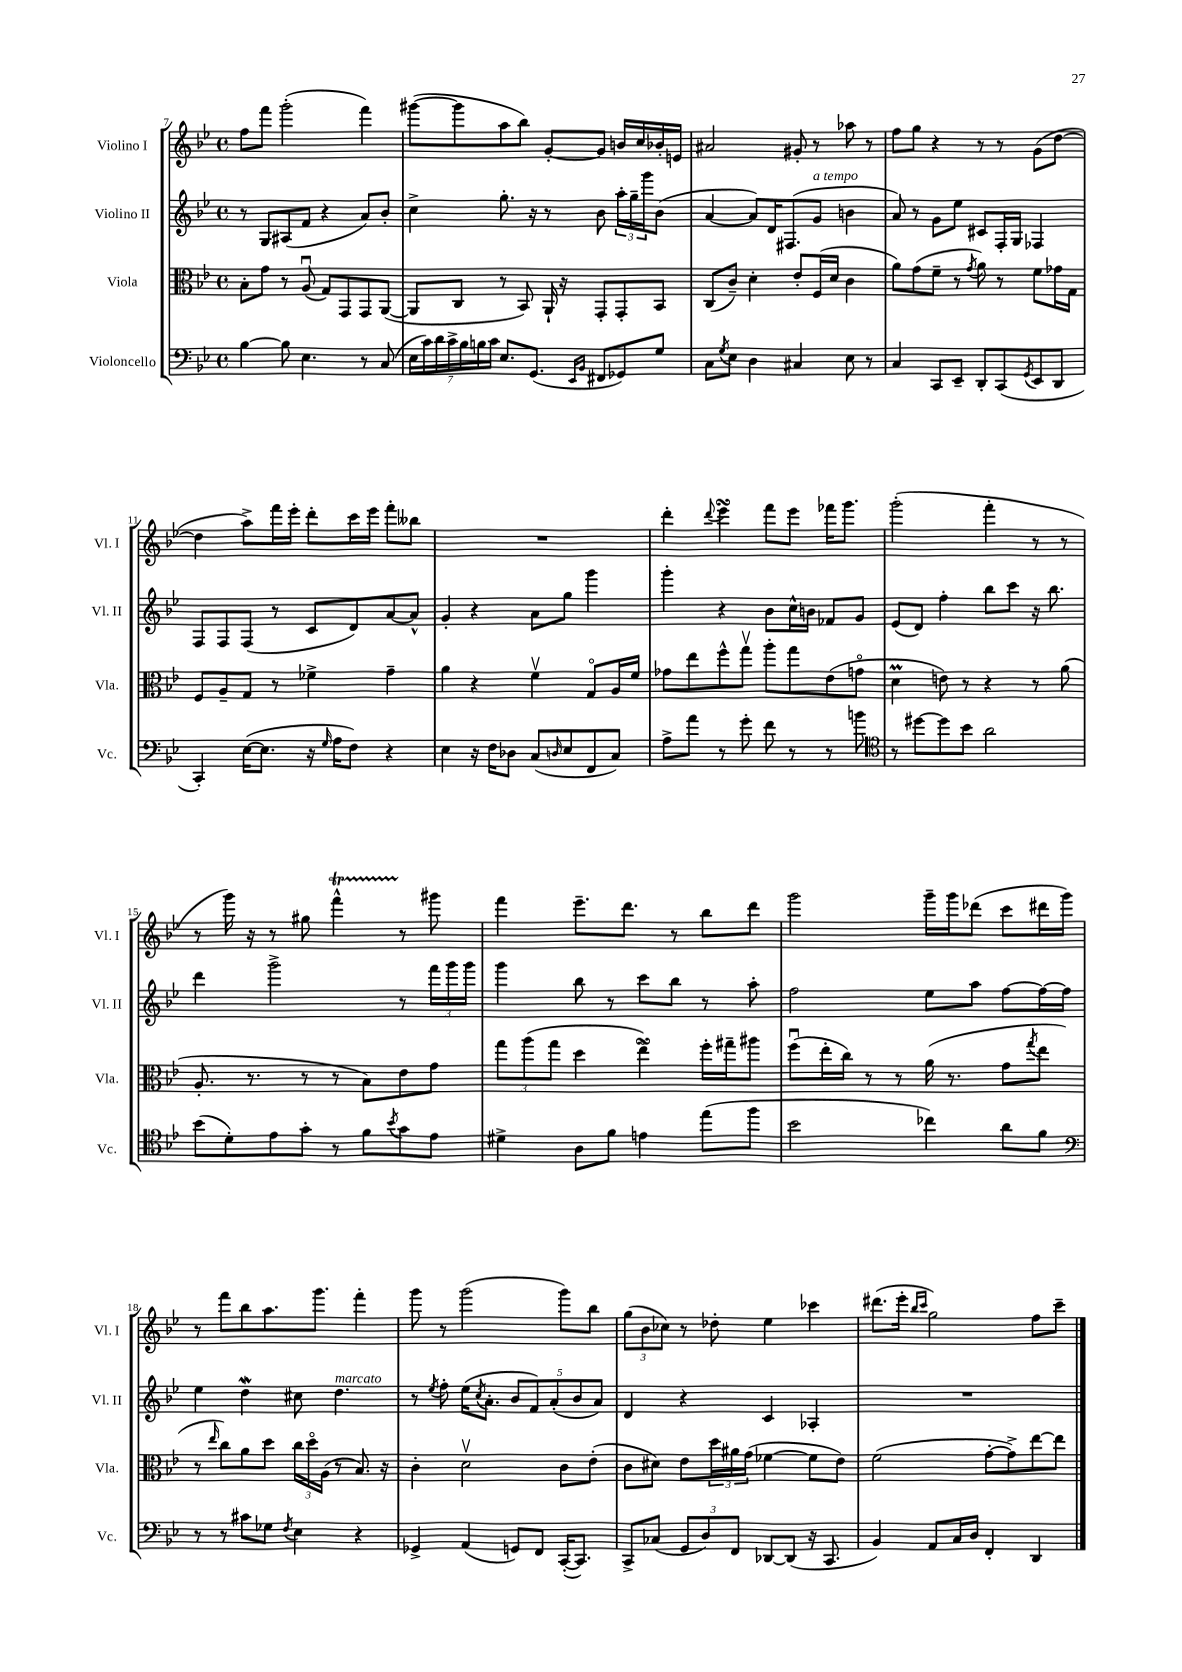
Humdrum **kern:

**kern	**kern	**kern	**kern
*part4	*part3	*part2	*part1
*staff4	*staff3	*staff2	*staff1
*I"Violoncello	*I"Viola	*I"Violino II	*I"Violino I
*I'Vc.	*I'Vla.	*I'Vl. II	*I'Vl. I
*clefF4	*clefC3	*clefG2	*clefG2
*k[b-e-]	*k[b-e-]	*k[b-e-]	*k[b-e-]
*M4/4	*M4/4	*M4/4	*M4/4
*met(c)	*met(c)	*met(c)	*met(c)
=7	=7	=7	=7
[4B-\	8B-'\L	8r	8ff\L
.	8g\J	8G/L	8fff\J
8B-\]	8r	(8A#X/	(2ggg'\
4.E-\	(8Au/	8f/J	.
.	8G/L)	4r	.
.	8GG/	.	.
8r	8GG/	8a/L)	4fff\)
(8C/	([8AA/J	8b-'/J	.
=8	=8	=8	=8
28E-\LL	8AA/L]	4cc^\	([8ggg#X\L
28c\)	.	.	.
28d\	.	.	.
28c^\	.	.	.
.	8C/J	.	8ggg#\]
28B-\	.	.	.
28Bn\	.	.	.
28c\JJ	.	.	.
8.E-/L	8r	8.gg'\	8aa\
.	8BB-/)	.	8bb-\J)
(8.GG/J	.	16r	.
.	16AA`/	8r	[8g'/L
.	16r	.	.
16qqEE-/LL	.	.	.
16qqBB-/JJ	.	.	.
8FF#X/L	8GG'/L	8b-\	8g/J]
8GG-X/)	8GG'/	24aa'\LL	16bn/LL
.	.	24gg~\	.
.	.	.	16cc/
.	.	24ggg\J	.
8G/J	8BB-/J	(8b-\J	16b-X'/
.	.	.	16en/JJ
=9	=9	=9	=9
8C\L	(8C/L	[4a/	2a#X/
8qG/	.	.	.
8E-\J	8c~/J)	.	.
4D\	4d'\	8a/L])	.
.	.	16d/K	.
.	.	(8.F#X/	.
4C#X/	8e-'/L	.	8g#X'/
!	!	!LO:TX:a:i:t=a tempo	!
.	(16F/L	8g/J	8r
.	16d/JJ	.	.
8E-\	4c\	4bn\	8aa-X\
8r	.	.	8r
=10	=10	=10	=10
4C/	8a\L)	8a/)	8ff\L
.	(8g\	8r	8gg\J
8CC/L	8f~\J	8g\L	4r
8EE-~/J	8r	8ee-\J	.
.	8qg/	.	.
8DD'/L	8a\)	8c#X/L	8r
(8CC/	8r	16F'/L	8r
.	.	16G/JJ	.
8qGG/	.	.	.
8EE-/	8f\L	4F-X/	(8g\L
8DD/J	16g-X\L	.	[8dd\J
.	16G\JJ	.	.
!!LO:LB:g=z
=11	=11	=11	=11
4CC'/)	8F/L	8F/L	4dd\]
.	8A~/	8F/	.
([16E-\KL	8G/J	(8F/J	8aa^\L)
8.E-\J]	.	.	.
.	8r	8r	16fff\L
.	.	.	16eee-'\JJ
16r	4f-X^\	8c/L	8ddd'\L
16qqG/	.	.	.
16A\KL	.	.	.
8F\J)	.	8d/)	16ccc\L
.	.	.	16eee-\JJ
4r	4g~\	[8a/	8fff'\L
.	.	8a^^/J]	8bb--X\J
=12	=12	=12	=12
4E-\	4a\	4g'/	1r
16r	4r	4r	.
16F\KL	.	.	.
8D-X\J	.	.	.
(8C/L	4fv\	8a\L	.
16qqDn/	.	.	.
8E-/	.	8gg\J	.
8FF/	8G/L	4ggg\	.
8C/J)	16A/L	.	.
.	16f/JJ	.	.
=13	=13	=13	=13
8A^\L	8g-X\L	4ggg'\	4ddd'\
8a\J	8ee-\	.	.
.	.	.	8qqddd/
8r	8ff^^\	4r	4eee-sSSs\
8g'\	8ggv\J	.	.
8f\	8aa'\L	8b-\L	8fff\L
8r	8gg\	16cc^^\L	8eee-\J
.	.	16bn\JJ	.
8r	(8e-\	8f-X/L	16fff-X\KL
.	.	.	8.ggg\J
8bn\	8gn\J	8g/J	.
=14	=14	=14	=14
*clefC4	*	*	*
8r	4dm\	(8e-/L	(2ggg'\
[8dd#X\L	.	8d/J)	.
8dd#\]	8en\)	4ff'\	.
8b-\J	8r	.	.
2a\	4r	8bb-\L	4fff'\
.	.	8ccc\J	.
.	8r	16r	8r
.	.	8.bb-\	.
.	(8a\	.	8r
!!LO:LB:g=z
=15	=15	=15	=15
(8b-\L	8.A'/	4ddd\	8r
8d'\)	.	.	16ggg\)
.	8.r	.	16r
8e-\	.	2ggg^\	8r
8g'\J	8r	.	8gg#X\
8r	8r	.	4fffT^^\
8f\L	8B-\L)	.	.
8qb-/	.	.	.
8g\	8e-\	8r	8r
8e-\J	8g\J	24fff\LL	8ggg#X\
.	.	24ggg\	.
.	.	24ggg\JJ	.
=16	=16	=16	=16
4d#X^\	12gg\L	4ggg\	4fff\
.	(12aa\	.	.
.	12gg\J	.	.
8A\L	4dd\	8bb-\	8.eee-~\L
8f\J	.	8r	.
.	.	.	8.ddd\J
4en\	4ee-sSSs\)	8ccc\L	.
.	.	8bb-\J	8r
(8ee-\L	16ff'\LL	8r	8bb-\L
.	16gg#X~\J	.	.
8ff\J	8aa#X\J	8aa'\	8ddd\J
=17	=17	=17	=17
2b-\	(8ffu\L	2ff\	2ggg\
.	16ee-'\L	.	.
.	16cc\JJ)	.	.
.	8r	.	.
.	8r	.	.
4cc-X\)	(16a\	8ee-\L	16ggg~\LL
.	8.r	.	16ggg\J
.	.	8aa\J	(8ddd-X\J
8a\L	8g\L	[8ff\L	8ccc\L
.	8qgg/	.	.
8f\J	8ee-\J	16ff\L_	16ddd#X\L
.	.	16ff\JJ]	16ggg\JJ)
!!LO:LB:g=z
=18	=18	=18	=18
*clefF4	*	*	*
8r	8r	4ee-\	8r
.	16qqee-/	.	.
8r	8cc\L)	.	8fff\L
8c#X\L	8a\	4ddW\	8bb-\
8G-X\J	8dd\J	.	8.aa\
8qF/	.	.	.
4E-\	24cc\LL	8cc#X\	.
.	24dd\	.	.
.	.	.	8.ggg\J
.	(24A\JJ	.	.
!	!	!LO:TX:a:i:t=marcato	!
.	8r	4.dd\	.
4r	8.B-/)	.	4fff'\
.	16r	.	.
=19	=19	=19	=19
4GG-X^/	4c'\	8r	8ggg\
.	.	8qee-/	.
.	.	8ff'\	8r
(4AA/	2dv\	(16ee-\KL	(2ggg\
.	.	8qcc/	.
.	.	8.a'\J	.
8GGn/L)	.	10b-/L	.
.	.	10f/)	.
8FF/J	.	.	.
.	.	(10a'/	.
([16CC'/KL	8c\L	.	8ggg\L)
.	.	10b-/	.
8.CC/J])	.	.	.
.	(8e-'\J	.	8bb-\J
.	.	10a/J)	.
=20	=20	=20	=20
8CC^/L	8c\L	4d/	(12gg\L
.	.	.	12b-\
(8C-X/J	8d#X\J)	.	.
.	.	.	12cc-X\J)
12GG/L	8e-\L	4r	8r
12D/)	.	.	.
.	24dd\L	.	8dd-X'\
12FF/J	24a#X\	.	.
.	(24g\JJ	.	.
[8DD-X/L	[4f-X\	4c/	4ee-\
(8DD-/J]	.	.	.
16r	8f-\L]	4A-X'/	4ccc-X\
8.CC/	.	.	.
.	8e-\J)	.	.
=21	=21	=21	=21
4BB-/)	(2f\	1r	(8.ddd#X\L
.	.	.	16eee-'\Jk
.	.	.	16qqbb-/LL
.	.	.	16qqccc/JJ
8AA/L	.	.	2gg\)
16C/L	.	.	.
16D/JJ	.	.	.
4FF'/	[8g'\L	.	.
.	8g^\])	.	.
4DD/	[8ee-\	.	8ff\L
.	8ee-\J]	.	8ccc~\J
==	==	==	==
*-	*-	*-	*-
